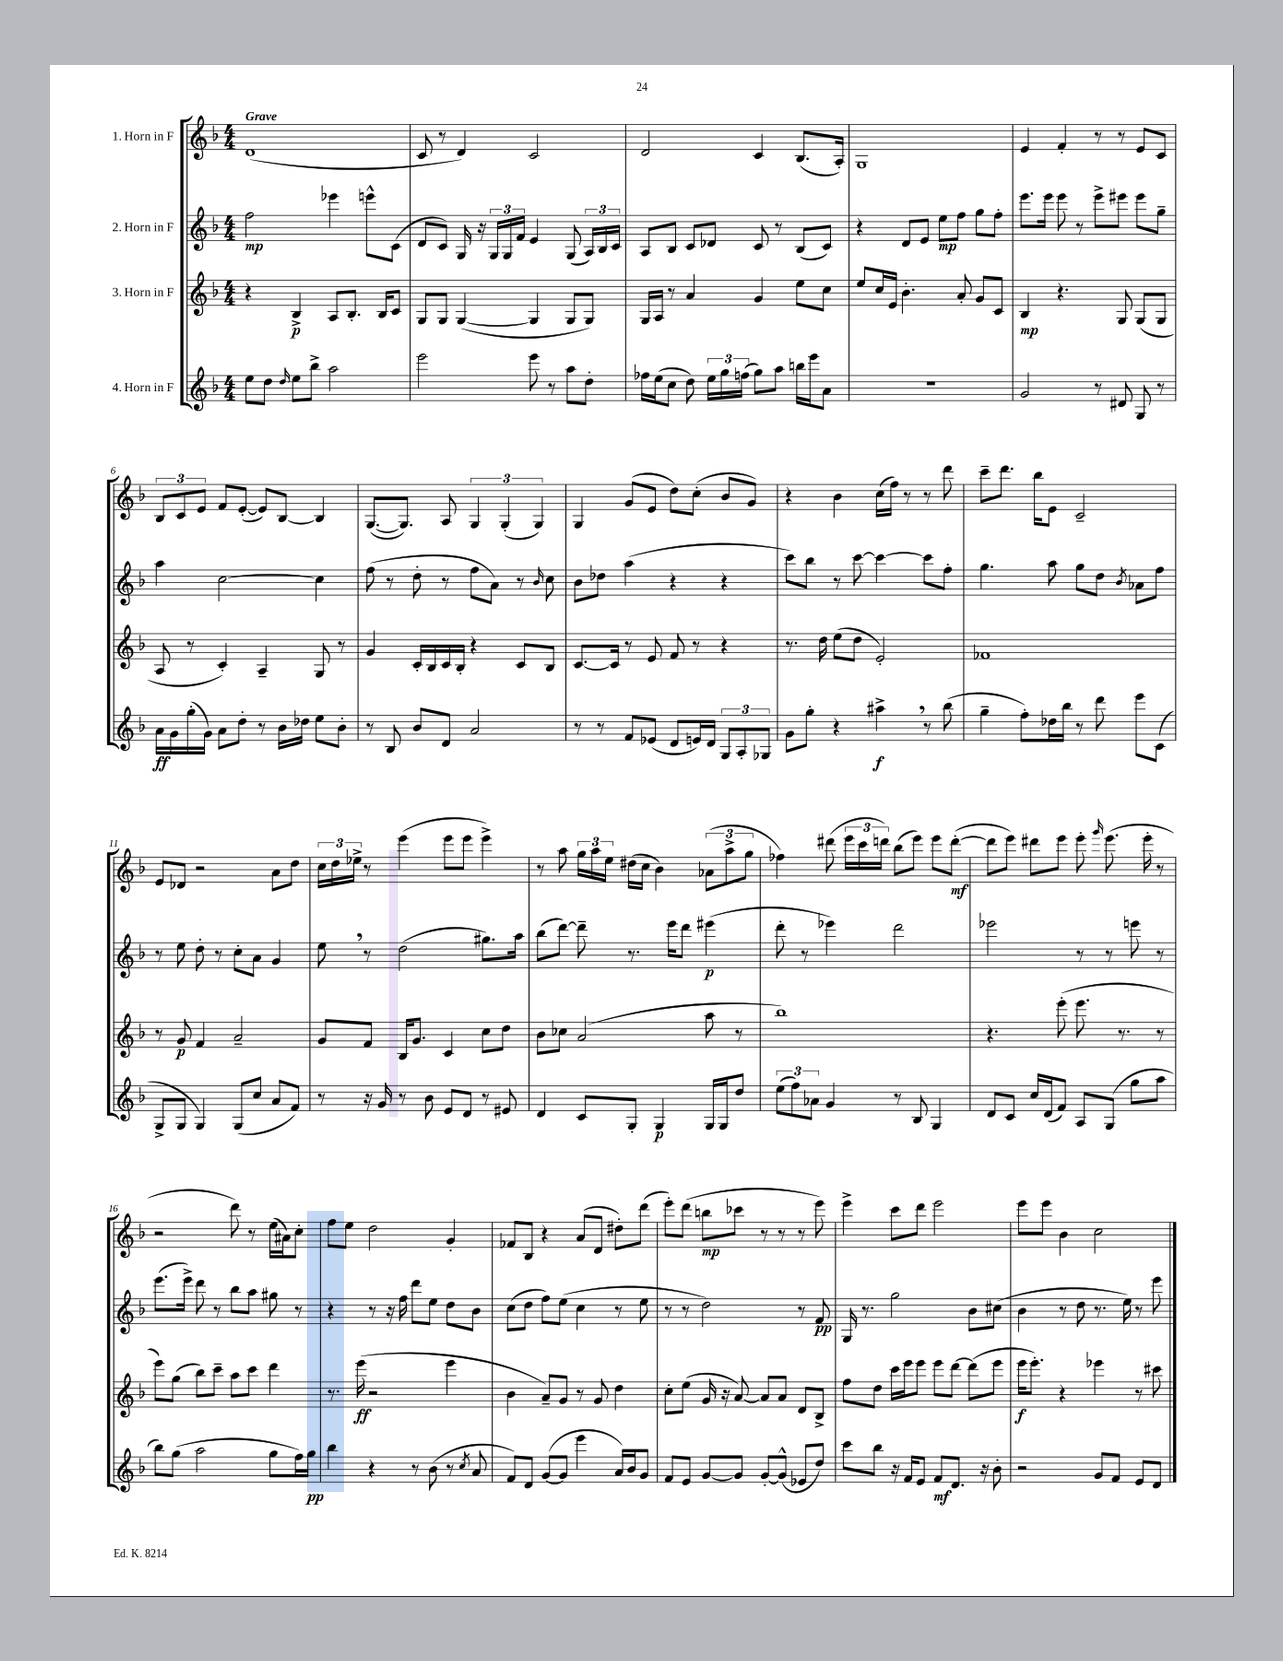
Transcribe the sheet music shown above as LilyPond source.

<<
\new StaffGroup <<
\new Staff = "s0" \with { instrumentName = "1. Horn in F" } {
    \clef treble \key f \major \numericTimeSignature \time 4/4 \tempo "Grave"
    \autoBeamOff d'1( |
    c'8 r8 d'4) c'2 |
    d'2 c'4 bes8.[( a16]-.) |
    g1 |
    e'4 f'4-. r8 r8 e'8[ c'8] |
    \tuplet 3/2 { bes8[ c'8 e'8] } f'8[ e'8]~-.( e'8[) bes8]~ bes4 |
    g8.[~( g8.]) a8 \tuplet 3/2 { g4 g4-.( g4) } |
    g4 g'8[( e'8] d''8[) c''8]-.( bes'8[ g'8]) |
    r4 bes'4 c''16[( f''16]) r8 r8 d'''8 |
    c'''8[-- d'''8.] bes''16[ e'8] c'2-- |
    e'8[ des'8] r2 a'8[ d''8] |
    \tuplet 3/2 { c''16[ d''16 ees''16]-> } r8 e'''4( e'''8[ e'''8] e'''4->) |
    r8 a''8 \tuplet 3/2 { g''16[ a''16 e''16] } dis''16[( c''16] bes'4) \tuplet 3/2 { aes'8[( a''8-> g''8] } |
    fes''4) dis'''8( \tuplet 3/2 { e'''16[ c'''16 d'''16]) } bes''8[( e'''8]) e'''8[ d'''8]~-.\mf( |
    d'''8[ e'''8]) dis'''8[ e'''8] e'''8-. \grace { g'''16 } e'''8.( e'''16-. r8 |
    r2 d'''8) r8 e''16[( ais'16) c''8]-. |
    f''8[ e''8] d''2 g'4-. |
    fes'8[ bes8] r4 a'8[( d'8] dis''8[-.) d'''8]( |
    e'''8[-.) d'''8]( b''8[\mp ces'''8] r8 r8 r8 e'''8) |
    e'''4-> c'''8[ d'''8] e'''2 |
    e'''8[ e'''8] bes'4 c''2 \bar "|." |
}
\new Staff = "s1" \with { instrumentName = "2. Horn in F" } {
    \clef treble \key f \major \numericTimeSignature \time 4/4
    \autoBeamOff f''2\mp ees'''4 e'''8[-^ c'8]( |
    d'8[ c'8]) g16 r16 \tuplet 3/2 { g16[ g16 f'16] } e'4 g8( \tuplet 3/2 { a16[) bes16 c'16] } |
    a8[ bes8] c'8[ des'8] c'8 r8 bes8[( c'8]) |
    r4 d'8[ e'8] e''8[\mp f''8] g''8[ f''8]-. |
    e'''8.[ e'''16] e'''8 r8 e'''8[-> eis'''8] eis'''8[ g''8]-- |
    a''4 c''2~ c''4 |
    f''8( r8 d''8-. r8 f''8[ a'8]) r8 \grace { bes'16 } c''8 |
    bes'8[ des''8] a''4( r4 r4 |
    c'''8[) bes''8] r8 c'''8~ c'''4~ c'''8[ f''8]-. |
    g''4. a''8 g''8[ d''8] \acciaccatura { bes'8 } aes'8[ f''8] |
    r8 e''8 d''8-. r8 c''8[-. a'8] g'4 |
    e''8 \breathe r8 d''2( gis''8.[) a''16] |
    bes''8[( d'''8]~) d'''8-- r8. e'''16[ d'''8] eis'''4\p( |
    d'''8-. r8 ees'''4) d'''2 |
    ees'''2 r8 r8 e'''8 r8 |
    e'''8.[( e'''16]->) d'''8 r8 bes''8[ a''8] gis''8 r8 |
    r4 r8 r16 f''16 d'''8[ e''8] d''8[ bes'8] |
    c''8[( d''8] f''8[) e''8]( c''4 r8 e''8 |
    r8 r8 d''2) r8 f'8\pp |
    g16 r8. g''2 bes'8[ cis''8]( |
    bes'4 r8 d''8 r8. e''16) r8 e'''8 \bar "|." |
}
\new Staff = "s2" \with { instrumentName = "3. Horn in F" } {
    \clef treble \key f \major \numericTimeSignature \time 4/4
    \autoBeamOff r4 bes4->\p a8[ bes8.]-. bes16[ c'8] |
    g8[ g8] g4~( g4 g8[ g8]) |
    g16[ a16] r8 a'4 g'4 e''8[ c''8] |
    e''8[ c''16 e'16] bes'4.-. a'8-. g'8[ c'8] |
    bes4\mp r4. g8 g8[( g8] |
    a8 r8 c'4-.) a4-- g8 r8 |
    g'4 c'16[-. bes16 c'16 bes16]-. r4 c'8[ bes8] |
    c'8.[~ c'16] r8 e'8 f'8 r8 r4 |
    r8. d''16 e''8[( d''8] e'2-.) |
    fes'1 |
    r8 g'8\p f'4 a'2-- |
    g'8[ f'8] bes16[ g'8.] c'4 c''8[ d''8] |
    bes'8[ ces''8] a'2( a''8 r8 |
    bes''1) |
    r4. e'''8-.( e'''8. r8. r8 |
    e'''8[) g''8]( bes''8[) c'''8]-- a''8[ c'''8] d'''4 |
    r8. e'''16\ff( r2 e'''4 |
    bes'4 a'8[--) g'8] r8 g'8 d''4 |
    c''8[-. e''8]( g'16 r16 a'8~) a'8[ a'8] d'8[ bes8]-> |
    f''8[ d''8] c'''16[ e'''16 e'''8] e'''8[ d'''8]~ d'''8[( e'''8] |
    e'''16[\f e'''8.]-.) r4 ees'''4 r8 cis'''8 \bar "|." |
}
\new Staff = "s3" \with { instrumentName = "4. Horn in F" } {
    \clef treble \key f \major \numericTimeSignature \time 4/4
    \autoBeamOff e''8[ d''8] \grace { d''16 } e''8[ bes''8]-> a''2 |
    e'''2 e'''8 r8 a''8[ d''8]-. |
    fes''16[ e''16( c''8] d''8) \tuplet 3/2 { e''16[ g''16 f''16]( } g''8[) a''8] b''16[ e'''16 a'8] |
    R1 |
    g'2 r8 dis'8 g8 r8 |
    a'16[\ff g'16 g''16-.( g'16]) a'8[ d''8]-. r8 bes'16[ des''16] e''8[ bes'8]-. |
    r8 bes8 bes'8[ d'8] a'2 |
    r8 r8 f'8[ ees'8]( d'8[ e'16) d'16] \tuplet 3/2 { g8[ a8-. ges8] } |
    g'8[ g''8]-. r4 ais''4->\f \breathe r8 bes''8( |
    g''4-- f''8[-.) des''16 bes''16] r8 d'''8 e'''8[ c'8]( |
    g8[-> g8] g4) g8[( c''8] a'8[ f'8]) |
    r8 r16 g'16 r8 bes'8 e'8[ d'8] r8 eis'8 |
    d'4 c'8[ g8]-. g4\p g16[ g16 d''8] |
    \tuplet 3/2 { e''8[( f''8) aes'8] } g'4 r8 bes8 g4 |
    d'8[ c'8] c''16[ d'16( f'8]) a8[ g8]( g''8[ a''8] |
    bes''8[) g''8]( a''2 g''8[ f''16) g''16]\pp |
    bes''4 r4 r8 bes'8( r8 \acciaccatura { c''8 } a'8 |
    f'8[) d'8] g'8[~( g'8] e'''4 a'16[) bes'16 g'8] |
    f'8[ e'8] g'8[~ g'8] g'8[~-. g'8]-^( ees'8[ d''8]) |
    c'''8[ bes''8] r16 f'16[ e'8] f'8[\mf d'8.] r16 bes'8-. |
    r2 g'8[ f'8] e'8[ d'8] \bar "|." |
}
>>
>>
